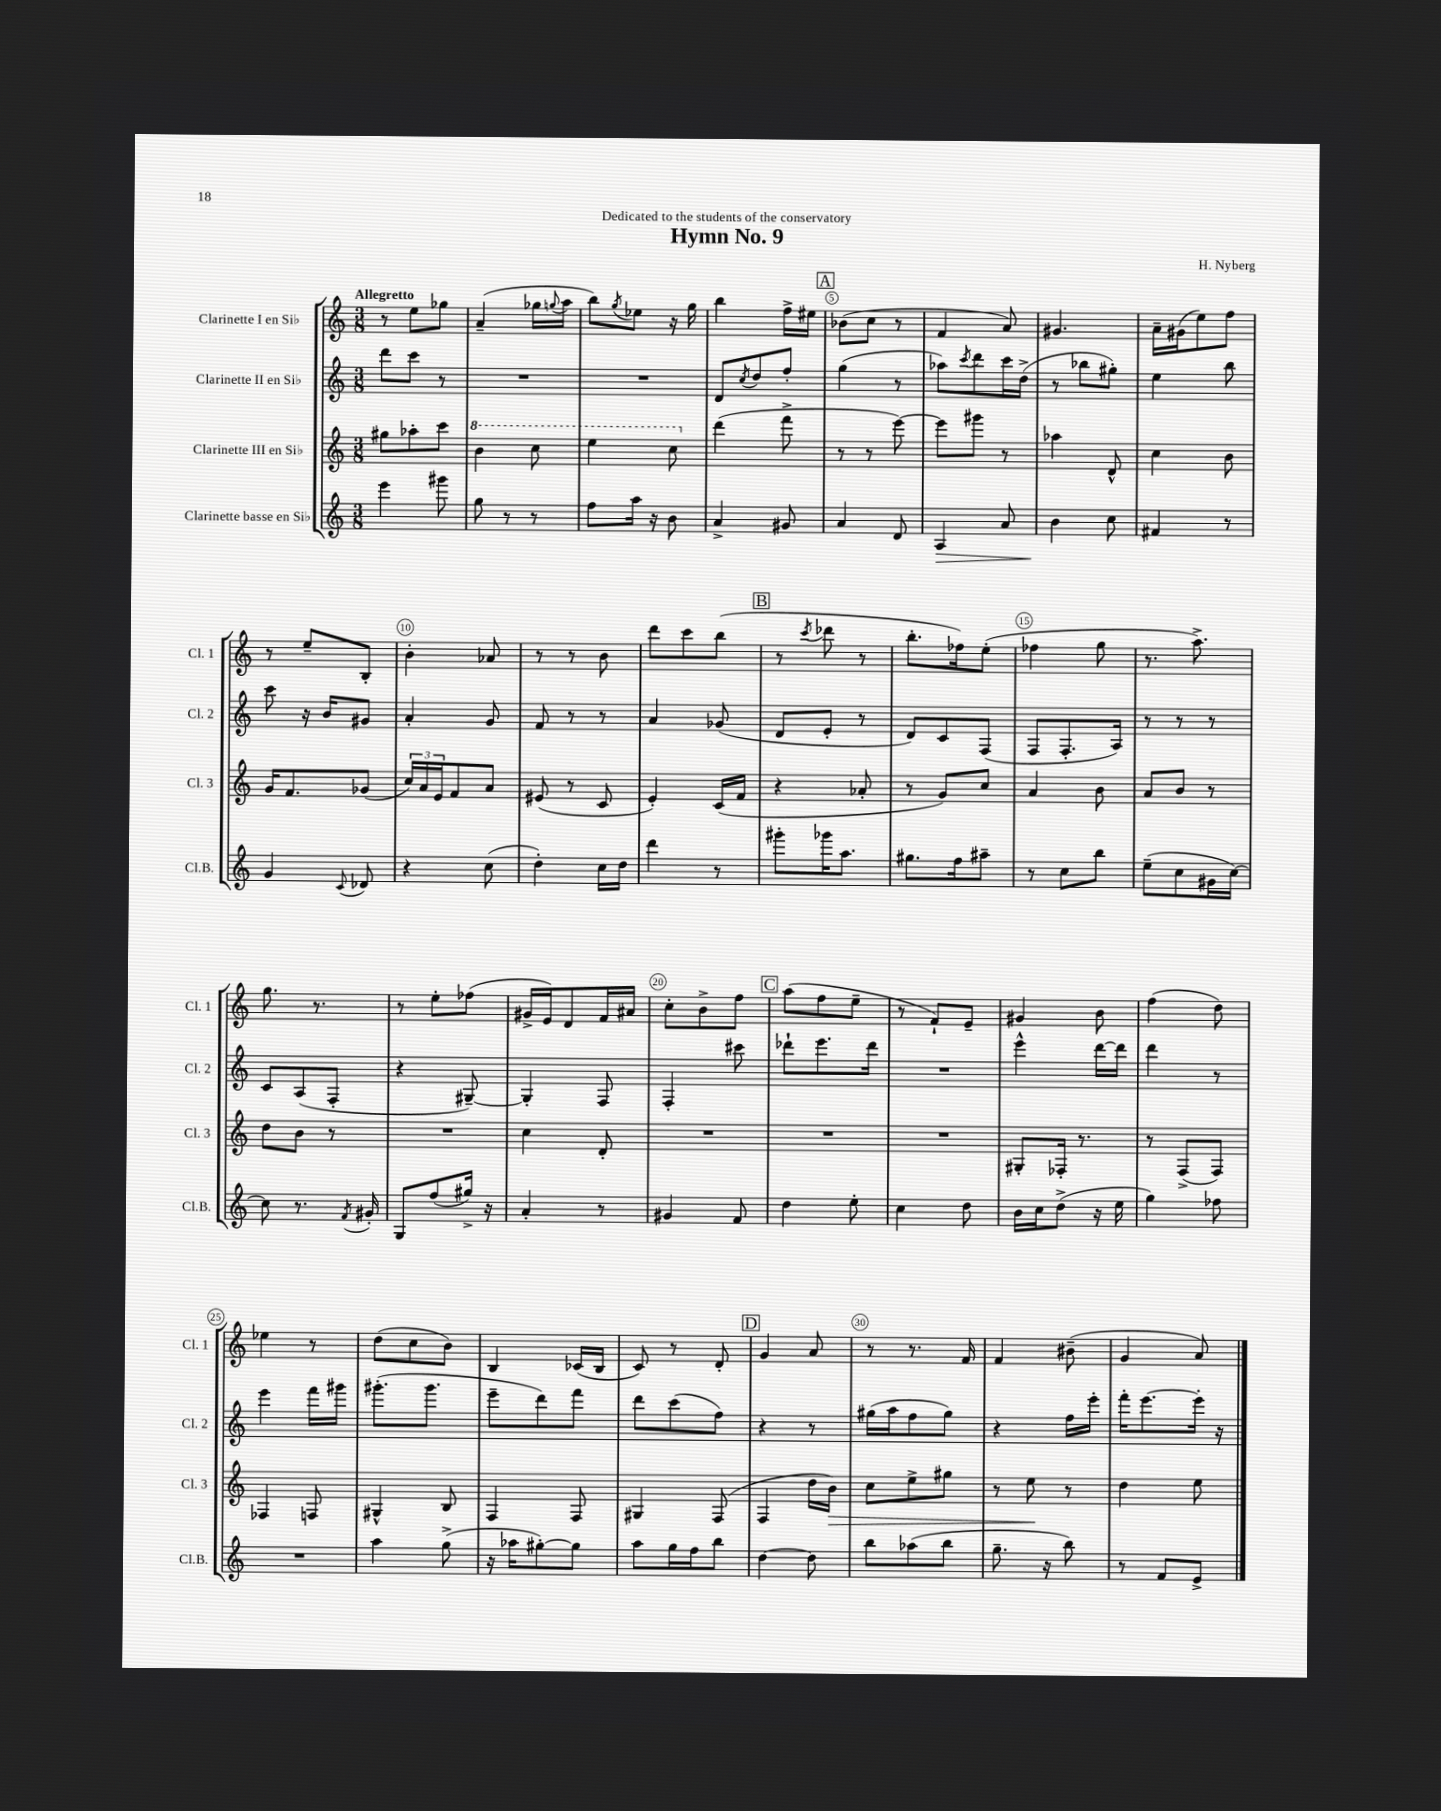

**kern	**dynam	**kern	**dynam	**kern	**kern
*part4	*part4	*part3	*part3	*part2	*part1
*staff4	*staff4	*staff3	*staff3	*staff2	*staff1
*I"Clarinette basse en Si♭	*	*I"Clarinette III en Si♭	*	*I"Clarinette II en Si♭	*I"Clarinette I en Si♭
*I'Cl.B.	*	*I'Cl. 3	*	*I'Cl. 2	*I'Cl. 1
*clefG2	*	*clefG2	*	*clefG2	*clefG2
*k[]	*	*k[]	*	*k[]	*k[]
*M3/8	*	*M3/8	*	*M3/8	*M3/8
=1	=1	=1	=1	=1	=1
!	!	!	!	!	!LO:TX:a:B:t=Allegretto
4eee\	.	8gg#X\L	.	8ddd\L	8r
.	.	8aa-X'\	.	8ccc\J	8ee\L
8ggg#X\	.	8ccc\J	.	8r	8gg-X\J
=2	=2	=2	=2	=2	=2
*	*	*8va	*	*	*
8gg\	.	4bb\	.	4.r	(4a~/
8r	.	.	.	.	.
8r	.	8ccc\	.	.	16gg-X\LL
.	.	.	.	.	8qqggn/
.	.	.	.	.	16aa\JJ
=3	=3	=3	=3	=3	=3
8ff\L	.	4eee\	.	4.r	8bb\L)
.	.	.	.	.	8qgg/
16aa\Jk	.	.	.	.	8ee-X\J
16r	.	.	.	.	.
8b\	.	8ccc\	.	.	16r
.	.	.	.	.	16gg\
=4	=4	=4	=4	=4	=4
*	*	*X8va	*	*	*
4a^/	.	(4ddd\	.	8d/L	4bb\
.	.	.	.	8qcc/	.
.	.	.	.	8dd/	.
8g#X/	.	8fff^\	.	8ff'/J	16ff^\LL
.	.	.	.	.	16ee#X\JJ
!!LO:REH:place=s1:t=A
=5	=5	=5	=5	=5	=5
4a/	.	8r	.	(4gg\	(8b-X\L
.	.	8r	.	.	8cc\J
8d/	.	[8eee\)	.	8r	8r
=6	=6	=6	=6	=6	=6
!	!LO:HP:b	!	!	!	!
4A/	>	8eee\L]	.	8aa-X\L)	4f/
.	.	.	.	8qccc/	.
.	.	8ggg#X\J	.	8ddd\	.
8a/	.	8r	.	16ccc\L	8a/)
.	.	.	.	(16dd^\JJ	.
=7	=7	=7	=7	=7	=7
4b\	.	4aa-X\	.	8r	4.g#X/
.	.	.	.	8bb-X\L	.
8cc\	]	8d^^/	.	8gg#X'\J)	.
=8	=8	=8	=8	=8	=8
4f#X/	.	4cc\	.	4ee\	16a~\LL
.	.	.	.	.	(16g#X\J
.	.	.	.	.	8ee\)
8r	.	8b\	.	8bb\	8ff\J
!!LO:LB:g=z
=9	=9	=9	=9	=9	=9
4g/	.	16g/KL	.	8ccc\	8r
.	.	8.f/	.	.	.
.	.	.	.	16r	8ee~/L
.	.	.	.	16b/KL	.
8qqc/	.	.	.	.	.
8d-X/	.	(8g-X/J	.	8g#X/J	8B'/J
=10	=10	=10	=10	=10	=10
4r	.	24cc/LL)	.	4a'/	4b'\
.	.	24a/	.	.	.
.	.	24e/J	.	.	.
.	.	8f/	.	.	.
(8cc\	.	8a/J	.	8g/	8a-X/
=11	=11	=11	=11	=11	=11
4dd'\)	.	(8e#X/	.	8f/	8r
.	.	8r	.	8r	8r
16cc\LL	.	8c/	.	8r	8b\
16dd\JJ	.	.	.	.	.
=12	=12	=12	=12	=12	=12
4ddd\	.	4e'/)	.	4a/	8ddd\L
.	.	.	.	.	8ccc\
8r	.	(16c/LL	.	(8g-X/	(8bb\J
.	.	16f/JJ	.	.	.
!!LO:REH:place=s1:t=B
=13	=13	=13	=13	=13	=13
8ggg#X'\L	.	4r	.	8d/L	8r
.	.	.	.	.	8qccc/
16ggg-X\K	.	.	.	8e'/J	8ddd-X\
8.aa\J	.	.	.	.	.
.	.	8a-X'/	.	8r	8r
=14	=14	=14	=14	=14	=14
8.gg#X\L	.	8r	.	8d/L)	8.bb'\L
.	.	8g/L)	.	8c/	.
16ff\k	.	.	.	.	16ff-X\k)
8aa#X~\J	.	8cc/J	.	(8F/J	(8ee'\J
=15	=15	=15	=15	=15	=15
8r	.	4a/	.	8F/L	4ff-X\
8cc\L	.	.	.	8.F'/	.
8bb\J	.	8b\	.	.	8gg\
.	.	.	.	16A/Jk)	.
=16	=16	=16	=16	=16	=16
(8ee~\L	.	8a/L	.	8r	8.r
8cc\	.	8b/J	.	8r	.
.	.	.	.	.	8.aa^\)
16g#X\L	.	8r	.	8r	.
[16cc\JJ)	.	.	.	.	.
!!LO:LB:g=z
=17	=17	=17	=17	=17	=17
8cc\]	.	8dd\L	.	8c/L	8.gg\
8.r	.	8b\J	.	(8A/	.
.	.	.	.	.	8.r
.	.	8r	.	8F'/J	.
8qf/	.	.	.	.	.
16g#X'/	.	.	.	.	.
=18	=18	=18	=18	=18	=18
8G/L	.	4.r	.	4r	8r
(8ff/	.	.	.	.	8ee'\L
16gg#X^/Jk)	.	.	.	[8G#X~/)	(8ff-X\J
16r	.	.	.	.	.
=19	=19	=19	=19	=19	=19
4a'/	.	4cc\	.	4G#'/]	16g#X^/LL
.	.	.	.	.	16e/J)
.	.	.	.	.	8d/
8r	.	8d'/	.	8F/	16f/L
.	.	.	.	.	16a#X/JJ
=20	=20	=20	=20	=20	=20
4g#X/	.	4.r	.	4F'/	8cc'\L
.	.	.	.	.	8b^\
8f/	.	.	.	8ccc#X\	8ff\J
!!LO:REH:place=s1:t=C
=21	=21	=21	=21	=21	=21
4dd\	.	4.r	.	8ddd-X`\L	(8aa\L
.	.	.	.	8.eee\	8ff\
8ee'\	.	.	.	.	8ee~\J
.	.	.	.	16ddd-\Jk	.
=22	=22	=22	=22	=22	=22
4cc\	.	4.r	.	4.r	8r
.	.	.	.	.	8f`/L)
8dd\	.	.	.	.	8e~/J
=23	=23	=23	=23	=23	=23
16b\LL	.	8G#X'/L	.	4eee^^\	4g#X/
16cc\J	.	.	.	.	.
(8dd^\J	.	16F-X'/Jk	.	.	.
.	.	8.r	.	.	.
16r	.	.	.	[16ddd\LL	8b\
16ee\	.	.	.	16ddd\JJ]	.
=24	=24	=24	=24	=24	=24
4gg\)	.	8r	.	4ddd\	(4ff\
.	.	(8F^/L	.	.	.
8ff-X\	.	8F/J)	.	8r	8dd\)
!!LO:LB:g=z
=25	=25	=25	=25	=25	=25
4.r	.	4F-X/	.	4eee\	4ee-X\
.	.	8Fn/	.	16fff\LL	8r
.	.	.	.	16ggg#X\JJ	.
=26	=26	=26	=26	=26	=26
4aa\	.	4G#X^^/	.	(8.ggg#X'\L	(8dd\L
.	.	.	.	.	8cc\
.	.	.	.	8.ggg#\J	.
(8gg^\	.	8B/	.	.	8b\J)
=27	=27	=27	=27	=27	=27
16r	.	4F/	.	8eee~\L	4B/
16aa-X\KL	.	.	.	.	.
[8gg#X'\)	.	.	.	8ddd\)	.
8gg#\J]	.	8F/	.	8fff\J	(16c-X/LL
.	.	.	.	.	16B/JJ
=28	=28	=28	=28	=28	=28
8aa\L	.	4G#X/	.	8ddd\L	8c/)
16gg\L	.	.	.	(8ccc\	8r
16ff\J	.	.	.	.	.
8bb\J	.	(8F/	.	8ff\J)	8d'/
!!LO:REH:place=s1:t=D
=29	=29	=29	=29	=29	=29
[4dd\	.	4F/	.	4r	4g/
8dd\]	.	16dd\LL	.	8r	8a/
!	!	!	!LO:HP:b	!	!
.	.	16b\JJ)	>	.	.
=30	=30	=30	=30	=30	=30
8bb\L	.	8cc\L	.	(16gg#X\LL	8r
.	.	.	.	16aa\J	.
(8aa-X\	.	8ee^\	.	8ff\	8.r
8bb\J	.	8gg#X\J	.	8gg#\J)	.
.	.	.	.	.	16f/
=31	=31	=31	=31	=31	=31
8.gg~\	.	8r	.	4r	4f/
.	.	8ee\	.	.	.
16r	.	.	.	.	.
8bb\)	.	8r	]	16ff\LL	(8b#X~\
.	.	.	.	16eee'\JJ	.
=32	=32	=32	=32	=32	=32
8r	.	4dd\	.	16fff'\KL	4g/
.	.	.	.	[8.eee\	.
8f/L	.	.	.	.	.
8e^/J	.	8ee\	.	16eee'\Jk]	8a/)
.	.	.	.	16r	.
==	==	==	==	==	==
*-	*-	*-	*-	*-	*-
